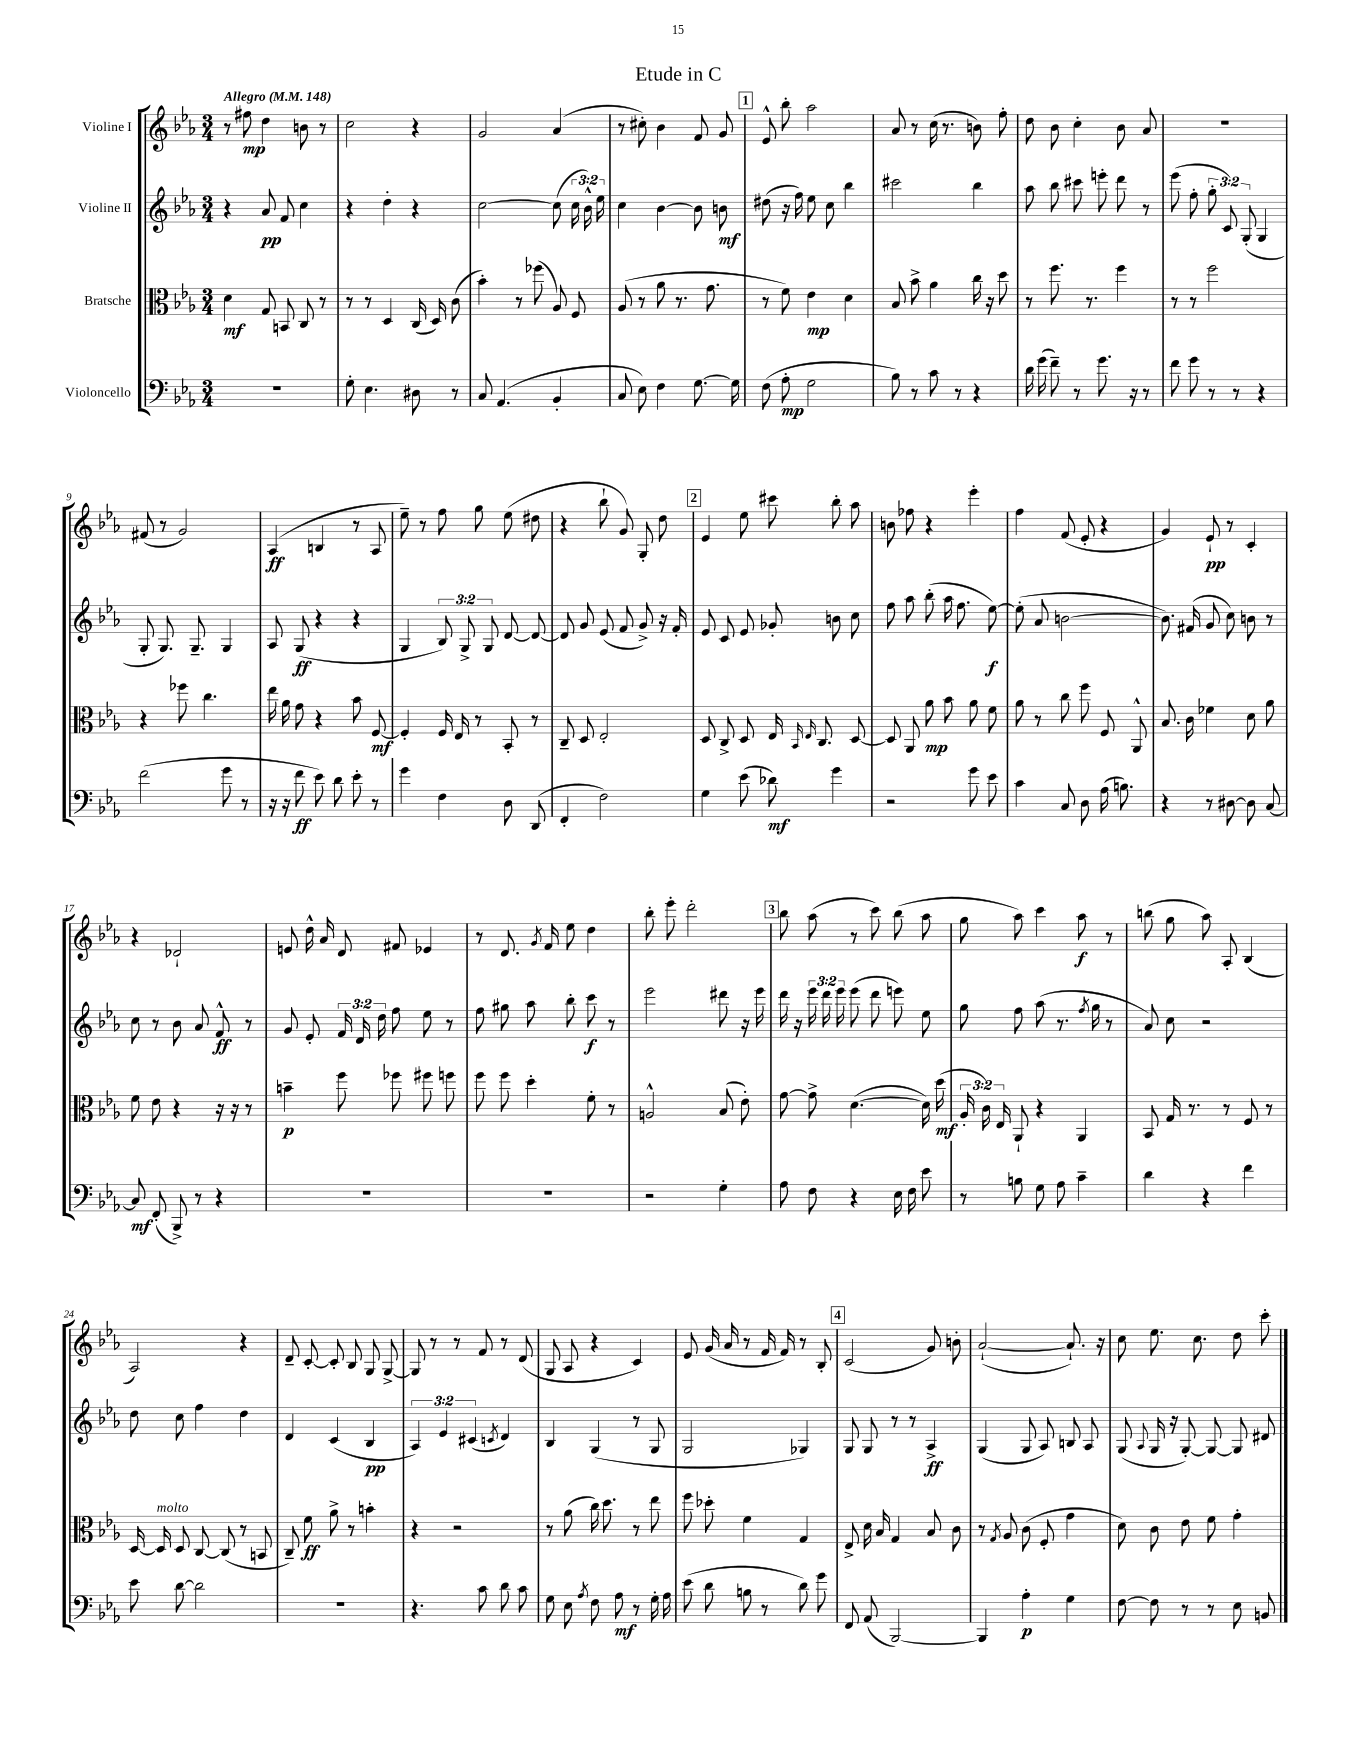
\header { title = "Etude in C" }
<<
\new StaffGroup <<
\new Staff = "s0" \with { instrumentName = "Violine I" } {
    \clef treble \key ees \major \numericTimeSignature \time 3/4 \tempo "Allegro" 4 = 148
    \autoBeamOff r8 fis''8\mp d''4 b'8 r8 |
    c''2 r4 |
    g'2 aes'4( |
    r8 cis''8-.) bes'4 f'8 g'8 |
    \mark \markup { \box "1" } ees'8-^ bes''8-. aes''2 |
    aes'8 r8 c''16( r8. b'8) f''8-. |
    d''8 bes'8 c''4-. bes'8 aes'8 |
    R2. |
    fis'8( r8 g'2) |
    aes4\ff( b4 r8 aes8 |
    ees''8--) r8 f''8 g''8 ees''8( dis''8 |
    r4 bes''8-! g'8) g8-. d''8 |
    \mark \markup { \box "2" } ees'4 ees''8 cis'''8 bes''8-. aes''8 |
    b'8 fes''8 r4 ees'''4-. |
    f''4 f'8( ees'8-. r4 |
    g'4) ees'8-!\pp r8 c'4-. |
    r4 des'2-! |
    e'8 d''16-^ aes'16 d'8 fis'8 ees'4 |
    r8 d'8. \acciaccatura { g'8 } f'16 ees''8 d''4 |
    bes''8-. ees'''8-. d'''2-. |
    \mark \markup { \box "3" } bes''8 aes''8( r8 c'''8) bes''8( aes''8 |
    g''8 aes''8) c'''4 aes''8\f r8 |
    b''8( g''8 aes''8) aes8-. bes4( |
    aes2) r4 |
    d'8-- c'8~-. c'8-. bes8 g8 g8~-> |
    g8 r8 r8 f'8 r8 d'8( |
    g8 aes8 r4 c'4) |
    ees'8 g'16( aes'16 r8 f'16 f'16) r8 bes8-. |
    \mark \markup { \box "4" } c'2( g'8) b'8-. |
    aes'2~-!( aes'8.-!) r16 |
    c''8 ees''8. c''8. d''8 c'''8-. \bar "|." |
}
\new Staff = "s1" \with { instrumentName = "Violine II" } {
    \clef treble \key ees \major \numericTimeSignature \time 3/4 \override Staff.TupletNumber.text = #tuplet-number::calc-fraction-text
    \autoBeamOff r4 aes'8\pp f'8 c''4 |
    r4 d''4-. r4 |
    c''2~ c''8( \tuplet 3/2 { c''16 bes'16-^) ees''16 } |
    c''4 bes'4~ bes'8 b'8\mf |
    \mark \markup { \box "1" } dis''8( r16 f''16) ees''8 c''8 bes''4 |
    cis'''2 bes''4 |
    aes''8 bes''8 cis'''8 e'''8-. d'''8 r8 |
    ees'''8( f''8-. \tuplet 3/2 { g''8-. c'8) g8-.( } g4 |
    g8-. g8.) g8.-- g4 |
    aes8 g8\ff( r4 r4 |
    g4 \tuplet 3/2 { bes8) g8-> g8 } d'8~ d'8~ |
    d'8 g'8 ees'8( f'8 g'8->) r16 f'16-. |
    \mark \markup { \box "2" } ees'8 c'8 ees'8 ges'8-. b'8 c''8 |
    f''8 aes''8 bes''8-.( aes''16 f''8. ees''8~\f) |
    ees''8-.( aes'8 b'2~ |
    b'8.) fis'16( g'8 c''8) b'8 r8 |
    c''8 r8 bes'8 aes'8 f'8-^\ff r8 |
    g'8 ees'8-. \tuplet 3/2 { f'16 d'16 d''16 } f''8 ees''8 r8 |
    f''8 gis''8 aes''8 bes''8-. c'''8\f r8 |
    ees'''2 dis'''8 r16 ees'''16 |
    \mark \markup { \box "3" } d'''16 r16 \tuplet 3/2 { ees'''16 d'''16 ees'''16 } ees'''8( d'''8 e'''8) ees''8 |
    g''8 f''8 aes''8( r8. \acciaccatura { f''8 } g''16 r8 |
    aes'8) c''8 r2 |
    d''8 c''8 f''4 d''4 |
    d'4 c'4( bes4\pp |
    \tuplet 3/2 { aes4) ees'4 cis'4( } \acciaccatura { c'8 } d'4) |
    bes4 g4( r8 g8 |
    g2 ges4) |
    \mark \markup { \box "4" } g8 g8 r8 r8 aes4->\ff |
    g4( g8 aes8) b8 aes8 |
    g8( \appoggiatura { aes8 } g16 r16 g8~-.) g8~ g8 dis'8 \bar "|." |
}
\new Staff = "s2" \with { instrumentName = "Bratsche" } {
    \clef alto \key ees \major \numericTimeSignature \time 3/4 \override Staff.TupletNumber.text = #tuplet-number::calc-fraction-text
    \autoBeamOff d'4\mf g8 b,8 c8 r8 |
    r8 r8 d4 c16( d16) c'8( |
    bes'4-.) r8 fes''8( aes8) f8 |
    aes8( r8 aes'8 r8. g'8. |
    \mark \markup { \box "1" } r8 f'8) ees'4\mp d'4 |
    bes8 bes'8-> aes'4 c''16 r16 d''8 |
    r8 f''8. r8. f''4 |
    r8 r8 f''2 |
    r4 fes''8 c''4. |
    ees''16 aes'16 g'8 r4 bes'8 f8~\mf |
    f4-. f16 ees16 r8 bes,8-. r8 |
    c8-- d8 ees2-. |
    \mark \markup { \box "2" } d8 c8-> d8 ees16 \grace { bes,16 ees16 } c8. d8~ |
    d8 aes,8 aes'8\mp bes'8 aes'8 f'8 |
    aes'8 r8 c''8 f''8 f8 aes,8-^ |
    bes8. c'16 fes'4 d'8 aes'8 |
    f'8 ees'8 r4 r16 r16 r8 |
    b'4--\p f''8 fes''8 fis''8 f''8 |
    f''8 f''8 d''4-. f'8-. r8 |
    a2-^ bes8( ees'8-.) |
    \mark \markup { \box "3" } g'8~ g'8-> d'4.~( d'16) d''16\mf( |
    \tuplet 3/2 { aes16-. c'16) ees16 } aes,8-! r4 aes,4 |
    bes,8 g16 r8. r8 f8 r8 |
    d16~ d16^\markup { \italic "molto" } d8 c8~ c8( r8 b,8 |
    c8--) f'8\ff aes'8-> r8 b'4-. |
    r4 r2 |
    r8 aes'8( c''16) d''8. r8 ees''8 |
    f''8 des''8-. f'4 g4 |
    \mark \markup { \box "4" } ees8-> d'16 bes16 g4 bes8 c'8 |
    r8 \acciaccatura { g8 } aes8 c'8( f8-. g'4 |
    d'8) c'8 ees'8 f'8 g'4-. \bar "|." |
}
\new Staff = "s3" \with { instrumentName = "Violoncello" } {
    \clef bass \key ees \major \numericTimeSignature \time 3/4
    \autoBeamOff R2. |
    g8-. ees4. dis8 r8 |
    c8 aes,4.( bes,4-. |
    c8 ees8) f4 g8.~ g16 |
    \mark \markup { \box "1" } f8( aes8-.\mp g2 |
    bes8) r8 c'8 r8 r4 |
    d'16 g'16( f'8--) r8 g'8. r16 r8 |
    f'8 g'8 r8 r8 r4 |
    f'2( g'8 r8 |
    r16 r16 f'8\ff ees'8) d'8 ees'8-. r8 |
    g'4 f4 d8 d,8( |
    f,4-. f2) |
    \mark \markup { \box "2" } g4 ees'8( des'8\mf) g'4 |
    r2 g'8 ees'8 |
    c'4 c8 d8 aes16( b8.) |
    r4 r8 dis8~ dis8 c8~ |
    c8\mf f,8-.( bes,,8->) r8 r4 |
    R2. |
    R2. |
    r2 g4-. |
    \mark \markup { \box "3" } aes8 f8 r4 ees16 f16 ees'8 |
    r8 b8 g8 aes8 c'4-- |
    d'4 r4 f'4 |
    ees'8 d'8~ d'2 |
    R2. |
    r4. c'8 d'8 c'8 |
    g8 ees8 \acciaccatura { aes8 } f8 aes8\mf r8 g16-. aes16 |
    ees'8( d'8 b8 r8 d'8) g'8 |
    \mark \markup { \box "4" } f,8 aes,8( bes,,2~) |
    bes,,4 aes4-.\p g4 |
    f8~ f8 r8 r8 ees8 b,8 \bar "|." |
}
>>
>>
